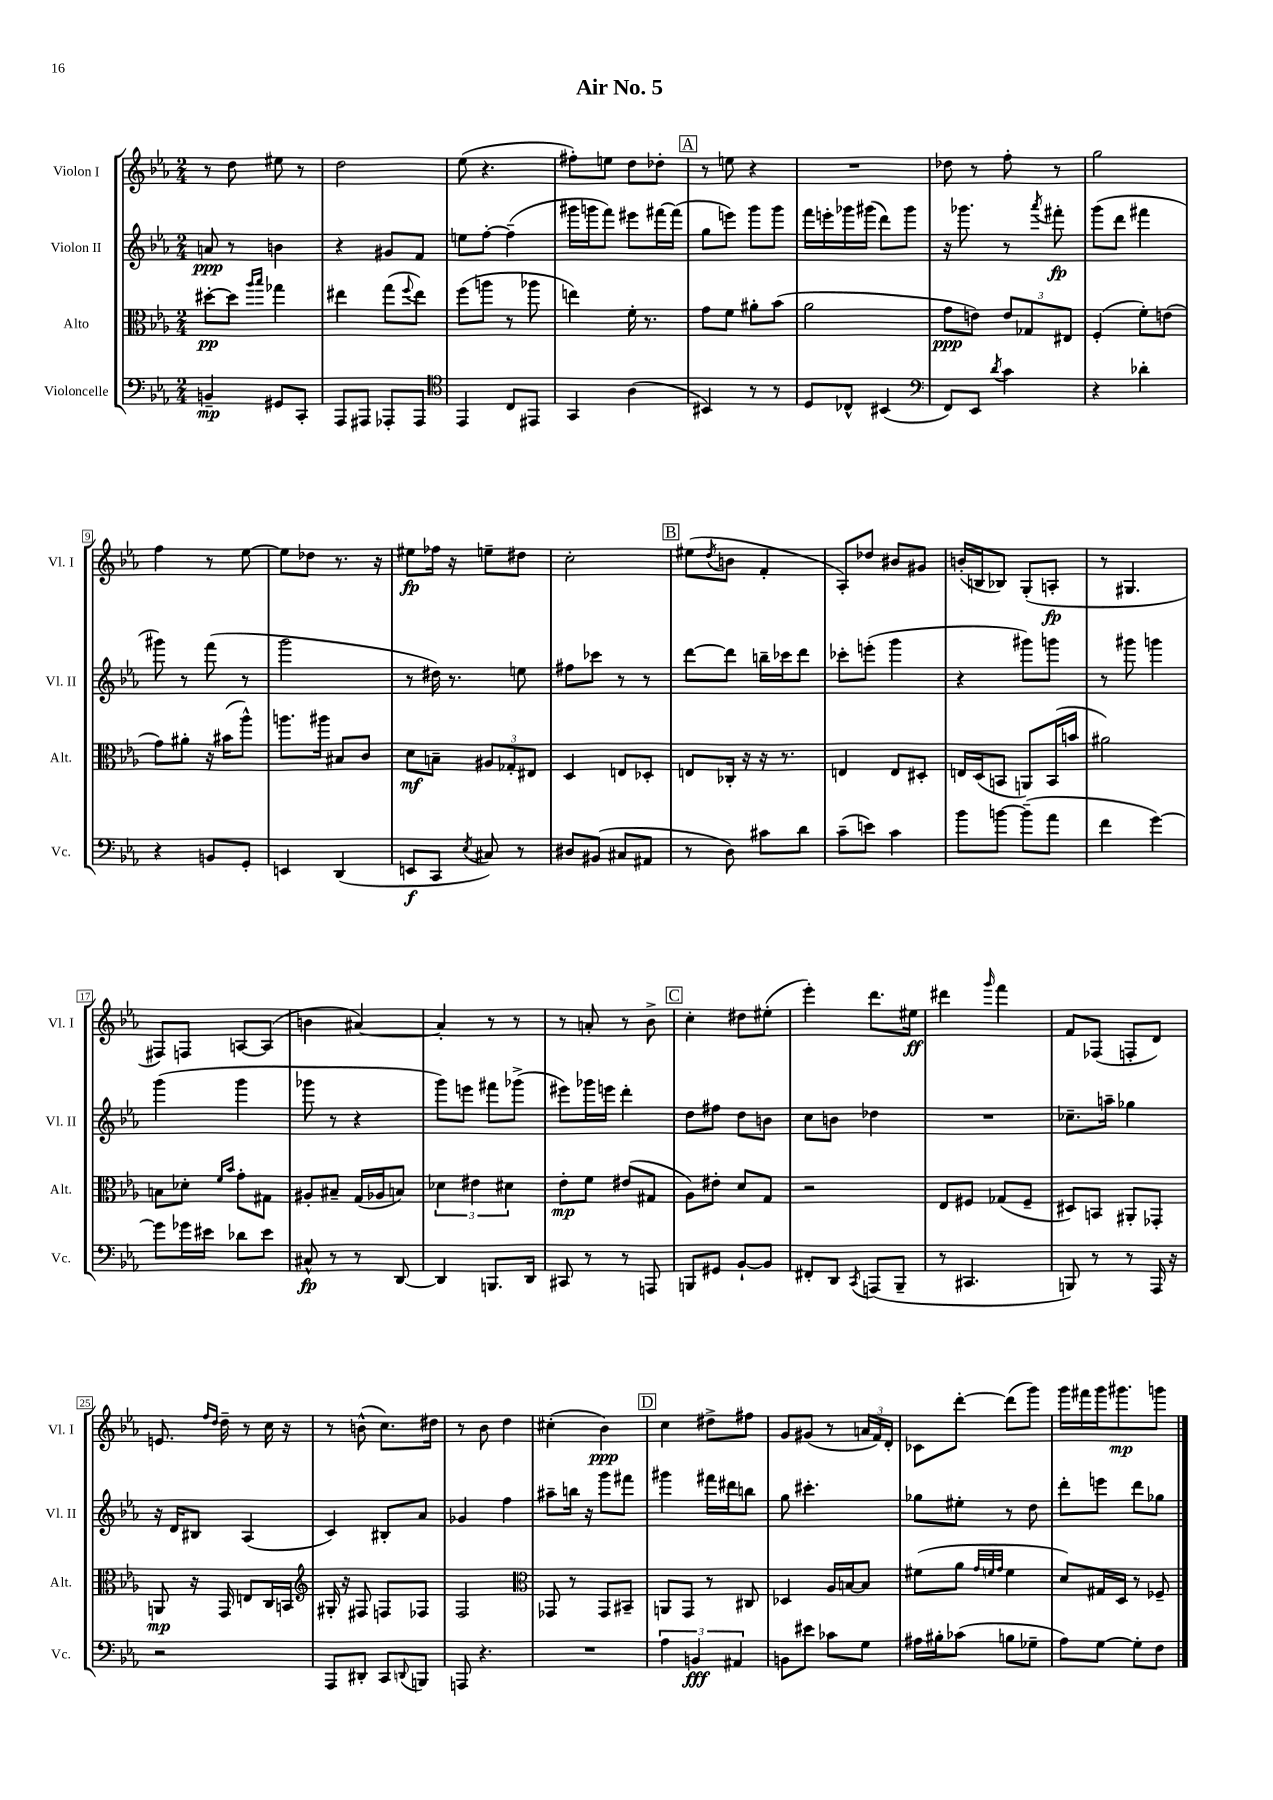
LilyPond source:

\header { title = "Air No. 5" }
<<
\new StaffGroup <<
\new Staff = "s0" \with { instrumentName = "Violon I" shortInstrumentName = "Vl. I" } {
    \clef treble \key ees \major \numericTimeSignature \time 2/4
    r8 d''8 eis''8 r8 |
    d''2 |
    ees''8( r4. |
    fis''8-.) e''8 d''8 des''8-. |
    \mark \markup { \box "A" } r8 e''8 r4 |
    R2 |
    des''8 r8 f''8-. r8 |
    g''2 |
    f''4 r8 ees''8~ |
    ees''8 des''8 r8. r16 |
    eis''8\fp fes''16 r16 e''8-- dis''8 |
    c''2-. |
    \mark \markup { \box "B" } eis''8( \acciaccatura { d''8 } b'8 f'4-. |
    aes8-.) des''8 bis'8 gis'8 |
    b'16-.( b16 bes8) g8-.( a8-.\fp |
    r8 gis4. |
    fis8) f8 a8~ a8( |
    b'4 ais'4~) |
    ais'4-. r8 r8 |
    r8 a'8-. r8 bes'8-> |
    \mark \markup { \box "C" } c''4-. dis''8 eis''8-.( |
    ees'''4-.) d'''8. eis''16\ff |
    dis'''4 \grace { g'''16 } f'''4 |
    f'8 fes8( f8-. d'8) |
    e'8. \grace { f''16 d''16 } d''16-- r8 c''16 r16 |
    r8 b'8-^( c''8.) dis''16 |
    r8 bes'8 d''4 |
    cis''4-.( bes'4\ppp) |
    \mark \markup { \box "D" } c''4 dis''8-> fis''8 |
    g'8 gis'8( r8 \tuplet 3/2 { a'16 f'16) d'16-. } |
    ces'8 d'''8~-. d'''8( g'''8) |
    g'''16 fis'''16 g'''16 gis'''8.\mp g'''8 \bar "|." |
}
\new Staff = "s1" \with { instrumentName = "Violon II" shortInstrumentName = "Vl. II" } {
    \clef treble \key ees \major \numericTimeSignature \time 2/4
    a'8\ppp r8 b'4 |
    r4 gis'8 f'8 |
    e''8 f''8~-. f''4--( |
    gis'''16 g'''16 f'''8) eis'''8 fis'''16~ fis'''16( |
    \mark \markup { \box "A" } g''8 e'''8) g'''8 g'''8 |
    f'''16 e'''16-. ges'''16 gis'''16( d'''8) gis'''8 |
    r16 ges'''8. r8 \acciaccatura { aes'''8 } fis'''8-.\fp |
    g'''8( d'''8 fis'''4 |
    gis'''8) r8 f'''8( r8 |
    g'''2 |
    r8 dis''16) r8. e''8 |
    fis''8 ces'''8 r8 r8 |
    \mark \markup { \box "B" } d'''8~ d'''8 b''16-- ces'''16 d'''8 |
    ces'''8-. e'''8-.( g'''4 |
    r4 gis'''8) g'''8 |
    r8 gis'''8 g'''4 |
    g'''4( g'''4 |
    ges'''8 r8 r4 |
    g'''8) e'''8 fis'''8 ges'''8->( |
    eis'''8) ges'''16 e'''16 d'''4-. |
    \mark \markup { \box "C" } d''8 fis''8 d''8 b'8 |
    c''8 b'8 des''4 |
    R2 |
    ces''8.-- a''16-- ges''4 |
    r16 d'16 bis8 aes4( |
    c'4) bis8-. aes'8 |
    ges'4 f''4 |
    ais''8-- b''16 r16 g'''8 fis'''8 |
    \mark \markup { \box "D" } gis'''4 fis'''16 dis'''16 b''8 |
    g''8 cis'''4.-. |
    ges''8 eis''8-. r8 d''8 |
    d'''8-. e'''8 d'''8 ges''8 \bar "|." |
}
\new Staff = "s2" \with { instrumentName = "Alto" shortInstrumentName = "Alt." } {
    \clef alto \key ees \major \numericTimeSignature \time 2/4
    dis''8~-.\pp dis''8 \grace { aes''16 bes''16 } ges''4 |
    eis''4 g''8( \appoggiatura { f''8 } eis''8) |
    f''8( a''8 r8 aes''8 |
    e''4) f'16-. r8. |
    \mark \markup { \box "A" } g'8 f'8 ais'8-. bes'8( |
    aes'2 |
    g'8\ppp e'8) \tuplet 3/2 { e'8 ges8 eis8 } |
    f4-.( f'8-.) e'8( |
    g'8) ais'8-. r16 bis'16( aes''8-^) |
    a''8. ais''16 bis8 c'8 |
    d'8\mf b8-- \tuplet 3/2 { ais8 ges8-. eis8 } |
    d4 e8 des8-. |
    \mark \markup { \box "B" } e8 ces16-. r16 r16 r8. |
    e4 e8 dis8-. |
    e16 d16( b,8 a,8) b,16( b'16 |
    ais'2) |
    b8 des'8-. \grace { f'16 bes'16 } g'8-. gis8 |
    ais8-. bis8-- g16( aes16 b8) |
    \tuplet 3/2 { des'4 eis'4 dis'4 } |
    ees'8-.\mp f'8 eis'8( gis8 |
    \mark \markup { \box "C" } aes8) eis'8-. d'8 g8 |
    r2 |
    ees8 fis8 ges8( fis8-- |
    dis8) b,8 ais,8-. ges,8-. |
    a,8\mp r16 g,16 e8 c16 b,16 |
    \clef treble gis16-. r16 fis8 f8 fes8 |
    f2 |
    \clef alto ges,8 r8 ges,8 bis,8-- |
    \mark \markup { \box "D" } a,8 g,8 r8 cis8 |
    des4 aes16 b16~ b8 |
    fis'8( aes'8 \grace { g'32 f'32 g'32 } f'4 |
    d'8) gis16 d16 r8 fes8-- \bar "|." |
}
\new Staff = "s3" \with { instrumentName = "Violoncelle" shortInstrumentName = "Vc." } {
    \clef bass \key ees \major \numericTimeSignature \time 2/4
    b,4--\mp gis,8 c,8-. |
    aes,,8 ais,,8 aes,,8-. aes,,8 |
    \clef tenor ees,4 c8 eis,8 |
    g,4 aes4( |
    \mark \markup { \box "A" } bis,4) r8 r8 |
    d8 ces8-^ bis,4( |
    \clef bass f,8) ees,8 \acciaccatura { d'8 } c'4 |
    r4 des'4-. |
    r4 b,8 g,8-. |
    e,4 d,4( |
    e,8\f c,8 \acciaccatura { ees8 } cis8) r8 |
    dis8 bis,8( cis8 ais,8 |
    \mark \markup { \box "B" } r8 d8) cis'8 d'8 |
    c'8--( e'8) c'4 |
    bes'8 b'8~ b'8--( aes'8 |
    f'4 g'4~) |
    g'8 ges'16 eis'16 des'8 eis'8 |
    cis8-^\fp r8 r8 d,8~ |
    d,4 b,,8. d,16 |
    cis,8 r8 r8 a,,8 |
    \mark \markup { \box "C" } b,,8 gis,8 bes,8~-! bes,8 |
    fis,8-. d,8 \acciaccatura { c,8 } a,,8( bes,,8-- |
    r8 cis,4. |
    b,,8) r8 r8 aes,,16 r16 |
    r2 |
    aes,,8 dis,8-. c,8 \appoggiatura { d,8 } b,,8 |
    a,,8 r4. |
    R2 |
    \mark \markup { \box "D" } \tuplet 3/2 { aes4 b,4\fff ais,4 } |
    b,8 eis'8 ces'8 g8 |
    ais16 bis16-. ces'8( b8 ges8-- |
    aes8) g8~ g8-. f8 \bar "|." |
}
>>
>>
\layout { \context { \Score \override BarNumber.stencil = #(make-stencil-boxer 0.1 0.3 ly:text-interface::print) } }
